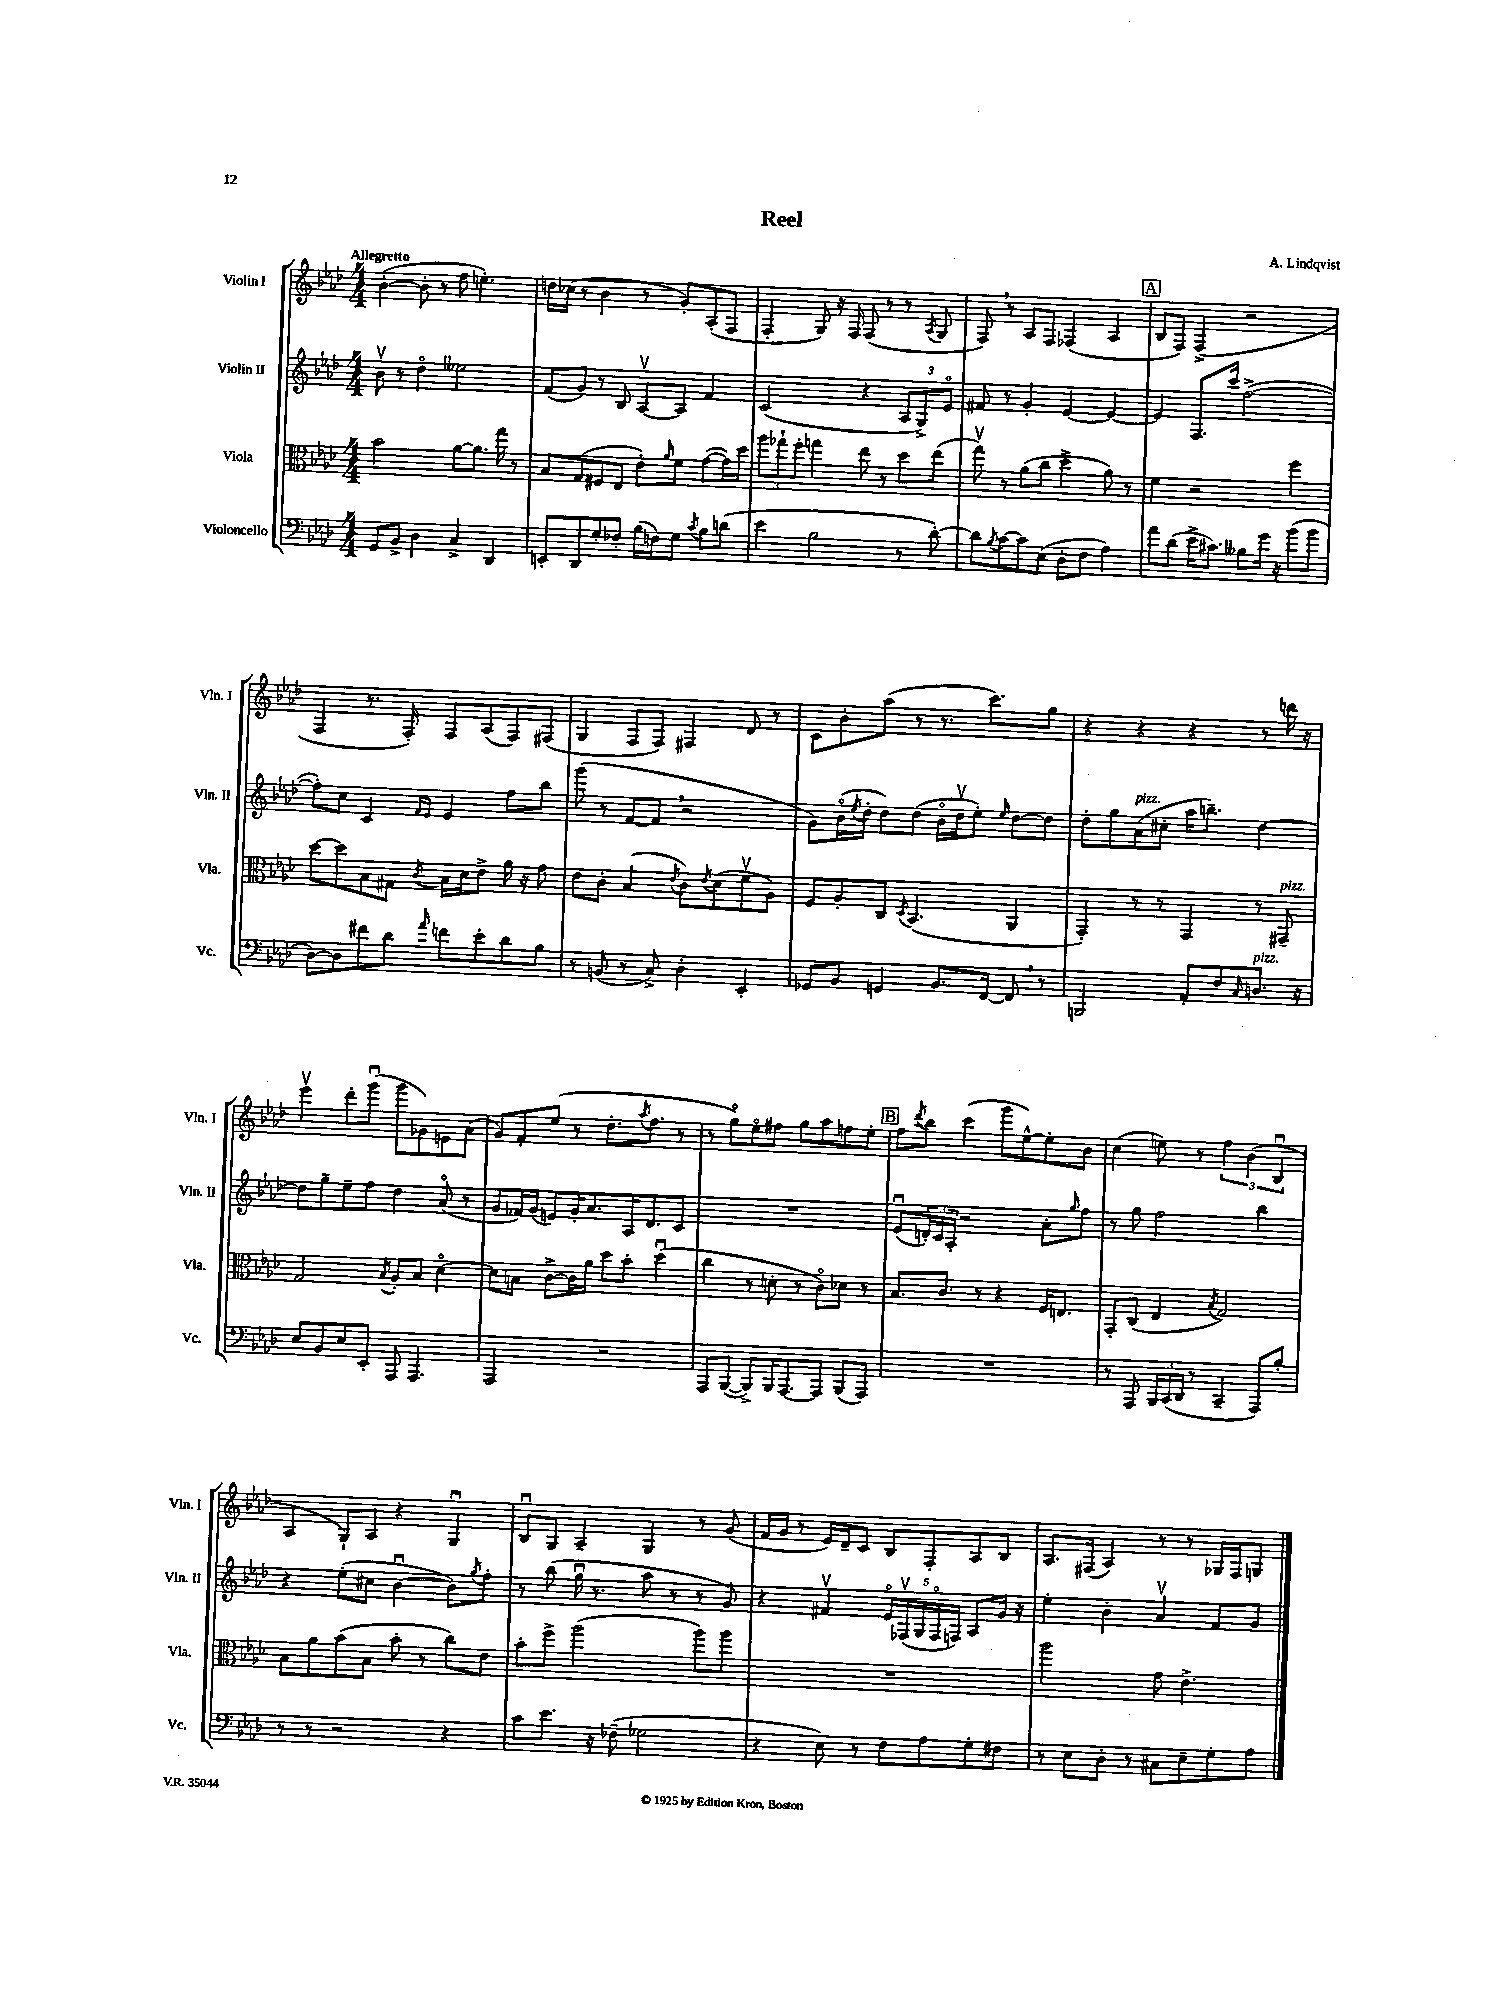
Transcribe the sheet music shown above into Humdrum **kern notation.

**kern	**kern	**kern	**kern
*part4	*part3	*part2	*part1
*staff4	*staff3	*staff2	*staff1
*I"Violoncello	*I"Viola	*I"Violin II	*I"Violin I
*I'Vc.	*I'Vla.	*I'Vln. II	*I'Vln. I
*clefF4	*clefC3	*clefG2	*clefG2
*k[b-e-a-d-]	*k[b-e-a-d-]	*k[b-e-a-d-]	*k[b-e-a-d-]
*M4/4	*M4/4	*M4/4	*M4/4
=1	=1	=1	=1
!	!	!	!LO:TX:a:B:t=Allegretto
8GG/L	2b-\	8b-v\	([4b-'\
8BB-^/J	.	8r	.
4D-\	.	4dd-\	8b-'\]
.	.	.	8r
4C^/	[8a-\L	2ee--X\	8ff\
.	8.a-\J]	.	4.een'\)
4DD-/	.	.	.
.	16gg\	.	.
.	8r	.	.
=2	=2	=2	=2
8EEn'/L	8B-/L	(8f/L	16ddn\LL
.	.	.	(16cc-X\JJ
8DD-/	(8G/	8g/J)	8r
8G'/	8F#X/	8r	4b-\
8F-X'/J	8E-/J	8B-/	.
(16B-\LL	8e-'\L)	[8A-v/L	8r
16Fn\J)	.	.	.
.	16qqa-/	.	.
8G\J	8f\J	8A-/J]	8g'/L)
8qc/	.	.	.
8B-\L	([8g\L	4f/	(8A-'/
(8dn\J	16g\L])	.	8F/J
.	16dd-\JJ	.	.
=3	=3	=3	=3
4e-\	12aa-\L	(2c/	4F'/
.	12gg-X`\	.	.
.	12ff'\J	.	.
2B-\	4ggn\	.	8G/)
.	.	.	16r
.	.	.	16F/
.	8ee-\	4r	(8F/
.	8r	.	8r
8r	8dd-\L	12A-/L	8r
.	.	12G^/)	.
.	.	.	8qA-/
[8d-'\)	(8ee-\J	.	8G/
.	.	12e-/J	.
=4	=4	=4	=4
8d-\L]	8ggv\)	8f#X/	8F,/)
8qB-/	.	.	.
[8c\	8r	8r	8r
8c\]	(8a-\L	4g'/	8A-/L
(8E-\J	8cc\J	.	8F/J
8D-'\L	4dd-^\	[4e-/	(4F-X/
8F\J	.	.	.
4A-\)	8a-\)	4e-/_	4A-/
.	8r	.	.
!!LO:REH:place=s1:t=A
=5	=5	=5	=5
8a-\L	4f\	4e-/]	8B-/L
(8d-\J	.	.	8F/J)
16e-^\KL	2r	8.F/L	(4F^/
8.c#X\J)	.	.	.
.	.	16ccc/Jk	.
8B--X\L	.	([2ff^\	2r
16g\Jk	.	.	.
16r	.	.	.
(8b-\L	4ff\	.	.
8b-\J	.	.	.
!!LO:LB:g=z
=6	=6	=6	=6
[8D-\L)	[8dd-\L	8ff'\L])	4F/
8D-\]	8dd-\]	8cc\J	.
8f#X\	8B-\	4c/	8.r
8d-\J	8G#X\J	.	.
.	.	.	16F'/)
.	.	16qqf/LL	.
16qqa-/	8qc/	16qqe-/JJ	.
8fn\L	16B-\LL	4e-/	8F/L
.	16d-\J	.	.
8e-'\	8e-^\J	.	(8A-/
8d-\	16a-\	8ff\L	8F/)
.	16r	.	.
8B-\J	8g\	8bb-\J	(8F#X/J
=7	=7	=7	=7
8r	8e-\L	(8ggg\	4G/
(8BBn/	8c'\J	8r	.
8r	(4B-/	[8f/L	8F/L
8C^/)	.	8f,/J]	8F/J)
.	8qe-/	.	.
4D-'\	8c\L)	2r	4F#X/
.	8qe-/	.	.
.	(8d-\	.	.
4EE-'/	8fv\	.	8d-/
.	8A-\J)	.	8r
=8	=8	=8	=8
8GG-X/L	8F/L	8g\L)	8c\L
8BB-/J	8A-'/	(16b-\L	8b-'\
.	.	8qee-/	.
.	.	16dd-'\JJ	.
4GGn/	8C/J	8dd-\L)	(8aa-\J
.	8qD-/	.	.
.	(4.BB-/	(8dd-\J	8r
8.BB-/L	.	16b-\LL	8.r
.	.	16dd-v\J	.
.	.	8ee-'\J)	.
[16FF/Jk	.	.	8.ccc\L)
.	.	16qqee-/	.
8FF,/]	4AA-/	[8dd-\L	.
8r	.	8dd-\J]	8gg\J
=9	=9	=9	=9
2BBBn/	4GG'/)	8dd-'\L	4r
.	.	8gg\	.
!	!	!LO:TX:a:i:t=pizz.	!
.	8r	(8a-\	4r
.	8r	8cc#X'\J	.
8AA-'/L	4GG/	16aa-\KL	4r
.	.	8.bbn~\J)	.
8F/	.	.	.
16qqC/	.	.	.
!LO:TX:a:i:t=pizz.	!	!	!
8.Dn/J	8r	[4dd-\	8r
!	!LO:TX:a:i:t=pizz.	!	!
.	8GG#X~/	.	16dddn\
16r	.	.	16r
!!LO:LB:g=z
=10	=10	=10	=10
8E-/L	2G/	8dd-\L]	4eee-v\
8BB-/	.	8gg~\	.
8E-/	.	8ee-~\	8ddd-'\L
8EE-'/J	.	8ff\J	(8gggu\J
.	8qB-/	.	.
8AAA-/	8A-'/L	4dd-\	8ggg\L
4.AAA-/	8B-/J	.	8g-X\)
.	[4d-\	(8a-/	8en\
.	.	8r	(8a-\J
=11	=11	=11	=11
2AAA-/	8d-\L]	8g/L	8g/L)
.	8Bn\J	16f-X/L)	8f'/
.	.	(16g/JJ	.
.	[8c^\L	8en/L)	(8ee-/J
.	16c\L]	16g'/K	8r
.	16a-\JJ	8.a-/	.
2r	8dd-\L	.	8.dd-'\L
.	8b-'\J	16A-/K	.
.	.	.	8qaa-/
.	.	8.d-/	8.ff\J
.	(4dd-u\	.	.
.	.	8c/J	8r
=12	=12	=12	=12
8AAA-/L	4cc\	1r	8r
([8BBB-/J	.	.	8gg\L)
8BBB-^/L])	8r	.	8ee-\
16BBB-/K	8dn'\	.	8ff#X\J
[8.AAA-/	.	.	.
.	8r	.	8gg\L
8AAA-/J]	8c\L)	.	8aa-\
(8BBB-/L	8d-X\J	.	8ffn\
8AAA-/J)	8r	.	8ee-'\J
!!LO:REH:place=s1:t=B
=13	=13	=13	=13
1r	8.B-/L	(8e-u/L	8ff\L
.	.	.	8qddd-/
.	.	24dn'/L)	8bb-\J
.	.	24c/	.
.	8.c/J	.	.
.	.	24A-'/JJ	.
.	.	2r	(4ccc\
.	8r	.	.
.	4r	.	8ggg\L
.	.	.	[8ee-^^\)
.	16F/KL	8a-'\L	8ee-'\]
.	8.En/J	.	.
.	.	16qqgg/	.
.	.	8ff\J	8b-\J
=14	=14	=14	=14
8r	8GG'/L	8r	(4cc\
8AAA-/	(8C/J	8gg\	.
24BBB-/LL	4E-/	2ff\	8een\)
(24CC/	.	.	.
24DD-/JJ	.	.	.
8r	.	.	8r
.	8qB-/	.	.
4CC~/	2G/)	.	6ff\
.	.	.	(6b-\
8AAA-/L)	.	4bb-\	.
.	.	.	6B-u/
8B-'/J	.	.	.
!!LO:LB:g=z
=15	=15	=15	=15
8r	8B-\L	4r	4A-/
8r	8a-\	.	.
2r	(8b-\	(8ee-'\L	8G`/L)
.	8B-\J	8cc#X\J	8A-/J
.	8b-'\	[4b-u\	4r
.	8r	.	.
4r	8cc\L)	8b-\L])	4Gu/
.	.	8qgg/	.
.	8e-\J	8ff'\J	.
=16	=16	=16	=16
8c\L	8b-'\L	8r	8B-u/L
8.e-\J	8ff^\J	(8bb-\	8G/J
.	(2aa-\	16ggu\	4A-~/
16r	.	8.r	.
(8F-X~\	.	.	.
2G-X\	.	8aa-\	4G/
.	.	8r	.
.	8aa-\L)	8r	8r
.	8aa-\J	8g/)	(8g/
=17	=17	=17	=17
4r	1r	4r	16f/LL
.	.	.	16g/JJ
.	.	.	8r
8E-\)	.	4f#Xv/	16e-/LL)
.	.	.	16d-~/J
8r	.	.	8c/J
8F\L	.	20e-/LL	8B-/L
.	.	(20F-Xv/	.
.	.	20G/	.
8A-\	.	.	8F'/
.	.	20F-/	.
.	.	20Fn/JJ)	.
8G'\	.	8A-/L	8A-/
8F#X\J	.	16g/Jk	8B-/J
.	.	16r	.
=18	=18	=18	=18
8r	2aa-\	4ee-'\	8.A-/L
8E-\L	.	.	.
.	.	.	(16F#X/Jk
8D-'\J	.	4b-'\	4A-/)
8r	.	.	.
8C#X\L	8g\	4a-v/	8r
8E-~\	4.e-^\	.	8r
8G'\	.	8f/L	16G-X/LL
.	.	.	16F#/J
8A-\J	.	8g/J	8Gn/J
==	==	==	==
*-	*-	*-	*-
